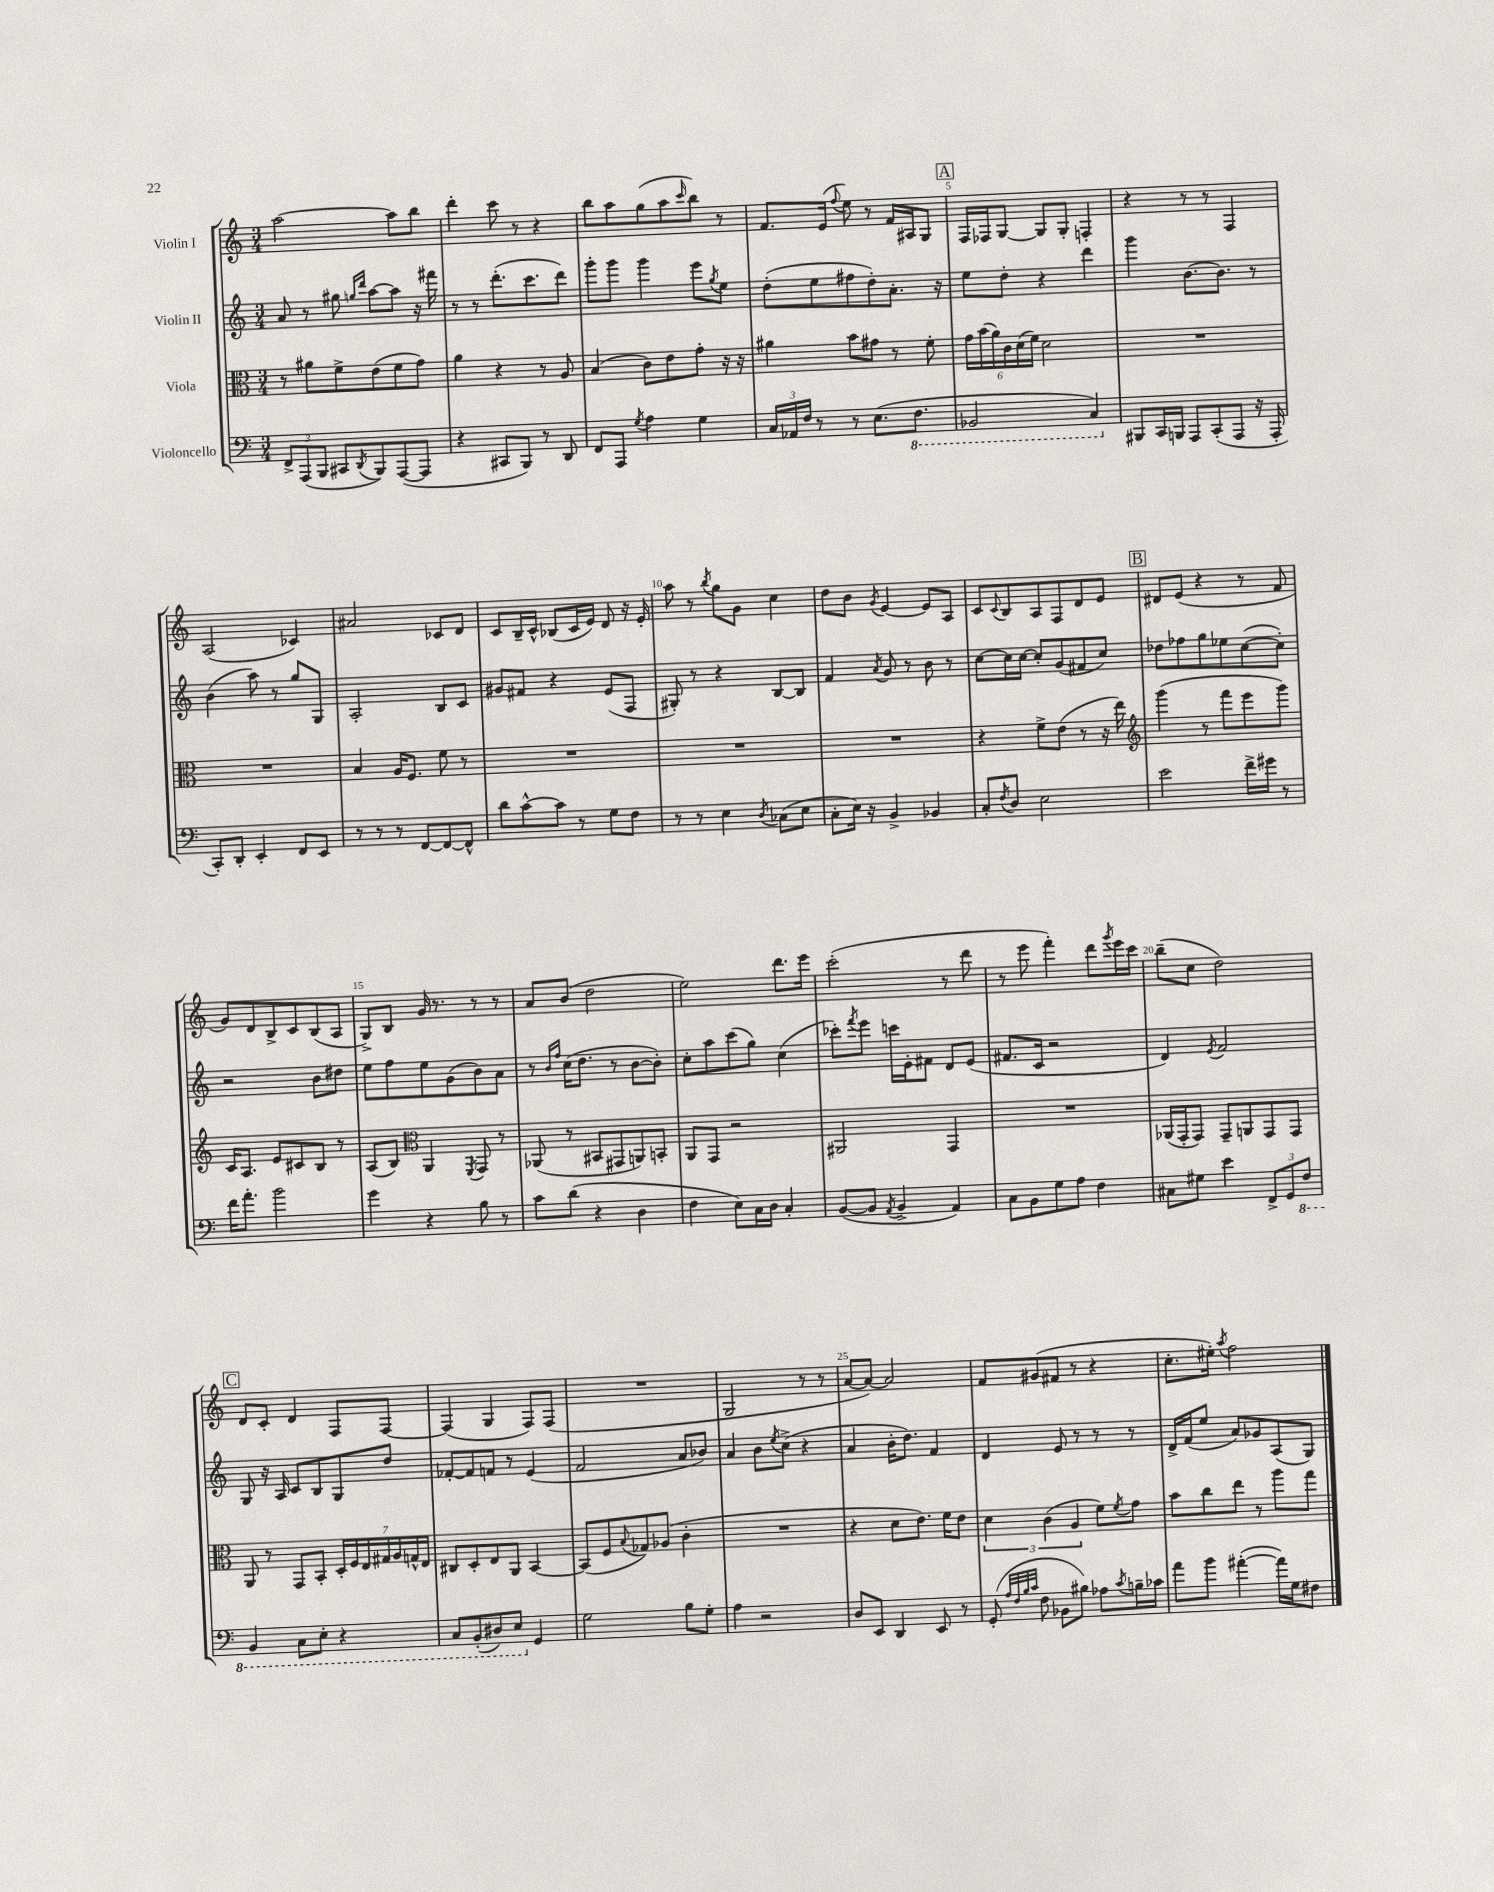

**kern	**kern	**kern	**kern
*staff4	*staff3	*staff2	*staff1
*clefF4	*clefC3	*clefG2	*clefG2
*k[]	*k[]	*k[]	*k[]
*M3/4	*M3/4	*M3/4	*M3/4
12FF^/L	8r	8a/	[2aa\
(12AAA/	.	.	.
.	8a#\L	8r	.
12BBB/J	.	.	.
8CC#/L	8f^\	8gg#\	.
.	.	16qqgg/LL	.
8qDD/	.	16qqddd/JJ	.
8BBB/)	(8e\	[8aa\L	.
([8AAA/	8f\	8aa\]J	8aa\]L
8AAA/]J	8g\J)	16r	8bb\J
.	.	16fff#\	.
=	=	=	=
4r	4a\	8r	4ddd'\
.	.	8r	.
8CC#/L	4r	(8.ddd'\L	8ccc\
8BBB/J)	.	.	8r
.	.	8.ccc\	.
8r	8r	.	4r
8DD/	8A/	8ddd\J)	.
=	=	=	=
8FF/L	(4B/	8ggg'\L	8bb\L
8AAA/J	.	8ggg\J	8aa\
8qG/	.	.	.
4A\	8c\L)	4ggg\	(8gg\
.	8e\	.	8aa\
.	.	.	16qqccc/
4G\	8g'\J	8eee\L	8bb\J)
.	.	8qgg/	.
.	16r	8ee\J	8r
.	16r	.	.
=	=	=	=
24C/LL	4a#\	(8dd'\L	8.f/L
24AA-/	.	.	.
24F/JJ	.	.	.
8r	.	8ee\	.
.	.	.	(16e/Jk
.	.	.	8qqff/
8r	8b\L	8ff#\	8ee\)
(8.E\L	8g#\J	8dd'\)	8r
.	8r	8.a'\J	16f/LL
8.FF\J	.	.	16A#/J
.	8f'\	.	8G/J
.	.	16r	.
=	=	=	=
2BBB-/	24g\LL	8ee\L	16F/LL
.	(24b\	.	.
.	.	.	16F-/J
.	24a\)	.	.
.	24c\	8dd'\J	[8G/J
.	(24d\	.	.
.	24f\JJ)	.	.
.	2d\	4r	8G/]L
.	.	.	8G'/J
4CC/)	.	4ddd\	4F'/
=	=	=	=
8BBB#/L	2.r	4ggg\	4r
16CC/L	.	.	.
16BBB/JJ	.	.	.
8AAA/L	.	[8.b\L	8r
(8CC'/	.	.	8r
.	.	8.b\]J	.
8AAA/J	.	.	4F/
16r	.	8r	.
16AAA'/	.	.	.
=	=	=	=
8CC'/L)	2.r	(4b\	(2A/
8DD'/J	.	.	.
4EE'/	.	8aa\)	.
.	.	8r	.
8FF/L	.	8gg/L	4c-/)
8EE/J	.	8G/J	.
=	=	=	=
8r	4B/	2A'/	2a#/
8r	.	.	.
8r	16A/LK	.	.
.	8.F/J	.	.
[8FF/L	.	.	.
8FF/_	8f\	8B/L	8c-/L
8FF^^/]J	8r	8c/J	8d/J
=	=	=	=
8d\L	2.r	8g#/L	8c/L
[8c^^\	.	8f#/J	16B~/L
.	.	.	16c^^/JJ
8c\]J	.	4r	(8B-/L
8r	.	.	16c/L
.	.	.	16e/JJ)
8G\L	.	(8e/L	8d/
8F\J	.	8F/J	16r
.	.	.	16e'/
=	=	=	=
8r	2.r	8G#'/)	8aa\
8r	.	8r	8r
.	.	.	8qbb/
4E\	.	4r	8gg\L
.	.	.	8g\J
8qD/	.	.	.
(8C-\L	.	[8B/L	4cc\
8E\J	.	8B/]J	.
=	=	=	=
8C'\L	2.r	4f/	8dd\L
16E\Jk)	.	.	8b\J
16r	.	.	.
.	.	8qa/	8qg/
4BB^/	.	8g/	[4e/
.	.	8r	.
4BB-/	.	8b\	8e/]L
.	.	8r	8A/J
=	=	=	=
8C'/L	4r	[8cc\L	8c/L
8qF/	.	.	8qqc/
8D/J	.	16cc\]L	8B/
.	.	[16cc\JJ	.
2E\	8f^\L	8cc'/]L	8A/
.	(8e\J	(8g/	8F/
.	8r	8f#/	8d/
.	16r	8cc/J)	8e/J
.	16ee\)	.	.
=	=	=	=
*	*clefG2	*	*
2e\	(4ggg\	8dd-\L	8d#/L
.	.	8ff-\	(8e/J
.	8r	8gg\	4r
.	8fff\L	8ee-\	.
16f^\LL	8eee\	([8cc\	8r
16g#\JJ	.	.	.
8r	8ggg\J)	8cc'\]J)	8f/
=	=	=	=
16f\LK	16c/LK	2r	8g/L)
8.a'\J	8.A/J	.	.
.	.	.	8d/
2b\	8e/L	.	8B^/
.	8c#/	.	8c/
.	8B/J	8b\L	(8B/
.	8r	8dd#\J	8A/J
=	=	=	=
4g\	(8A/L	8ee\L	8G^/L)
.	8B/J)	8ff\	8B/J
*	*clefC3	*	*
4r	4AA/	8ee\	16g/
.	.	.	8.r
.	.	(8g\	.
.	8qFF/	.	.
8B\	8GG/	8b\)	8r
8r	8r	8a\J	8r
=	=	=	=
8c\L	(8AA-/	8r	8a/L
.	.	16qqb/LL	.
.	.	16qqff/JJ	.
(8d\J	8r	(16cc\LK	(8b/J
.	.	8.dd\J	.
4r	8BB#/L	.	2dd\
.	8GG#/	8r	.
4D\	8AA/)	[8b\L	.
.	8BB'/J	8b'\]J)	.
=	=	=	=
4F\	8AA/L	8cc'\L	2ee\)
.	8GG/J	8aa\	.
8E\L)	2r	(8ccc\	.
16C\L	.	8gg\J)	.
16D\JJ	.	.	.
4C'/	.	(4cc\	8.ddd\L
.	.	.	16eee\Jk
=	=	=	=
([8BB/L	2AA#/	8ccc-'\L)	(2ccc'\
.	.	8qfff/	.
8BB/]J	.	8eee\J	.
8qAA/	.	.	.
4BB^/	.	16ccc\LL	.
.	.	16e'\J	.
.	.	8f#\J	.
4AA/)	4GG/	8d/L	8r
.	.	(8e/J	8ddd\
=	=	=	=
8C\L	2.r	8.f#/L	8r
8BB\	.	.	8eee\
.	.	16c/Jk	.
8G\	.	2r	4fff'\)
8A\J	.	.	.
4F\	.	.	8ddd\L
.	.	.	8qggg/
.	.	.	16eee\L
.	.	.	16ccc\JJ
=	=	=	=
8C#\L	(16AA-/LL	4d/)	(8bb~\L
.	16GG'/J	.	.
8G#\J	8GG/J)	.	8cc\J
.	.	8qe/	.
4e\	8GG~/L	2f/	2dd\)
.	8AA/	.	.
12FF^/L	8GG/	.	.
12GG/	.	.	.
.	8GG/J	.	.
12FF/J	.	.	.
=	=	=	=
4BBB/	8AA/	8G/	8d/L
.	8r	16r	8c'/J
.	.	16A/	.
8CC\L	8GG/L	8c/L	4d/
8EE'\J	8BB'/J	8B/	.
4r	28D'/LL	8G/	8F/L
.	28F/	.	.
.	28E/	.	.
.	28G#/	.	.
.	.	8dd/J	[8F/J
.	28A/	.	.
.	28G^^/	.	.
.	28E/JJ	.	.
=	=	=	=
8CC/L	8C#/L	[8f-'/L	(4F/]
(8BBB'/	8D'/	8f-/]	.
8DD#/)	8E/	8f/J	4G/
8EE/J	8AA/J	8r	.
4GG/	[4BB/	(4e/	8F/L)
.	.	.	(8F/J
=	=	=	=
2G\	(8BB/]L	2f/	2.r
.	8F/	.	.
.	8qqB/	.	.
.	8G-/)	.	.
.	(8A-/J	.	.
8B\L	4c'\	8a/L	.
8G'\J	.	8b-/J)	.
=	=	=	=
4A\	2.r	4a/	2G/
2r	.	8b\L	.
.	.	8qee/	.
.	.	(8cc^\J	.
.	.	4r	8r
.	.	.	8r
=	=	=	=
8D/L	4r	4a/	[8a/L
8EE/J	.	.	8a/_J)
4DD/	8d\L	16b'\LK	2a/]
.	.	8.dd\J)	.
.	8.e\J)	.	.
8EE/	.	4f/	.
.	16f\LK	.	.
8r	8e\J	.	.
=	=	=	=
(8GG'/	6d\	4d/	8f/L
32qqA/LLL	.	.	.
32qqF/	.	.	.
32qqB/	.	.	.
32qqc/JJJ	.	.	.
8F\	.	.	(8g#/
.	(6c\	.	.
8BB-\L	.	8e/	8f#/J
.	6A/	.	.
8B#\J)	.	8r	8r
8A-\L	8f\L)	8r	4r
8qc/	8qf/	.	.
16B~\L	8g\J	8r	.
16c-\JJ	.	.	.
=	=	=	=
8a\L	8b\L	16d^/LL	8.cc'\L
.	.	(16f/J	.
8b\J	8cc\	8ee/J	.
.	.	.	16ee#'\Jk)
.	.	.	8qaa/
([4a#'\	8ee\J	8a/L)	2ff\
.	8r	8g-/	.
16a#\]LL)	8aa\L	(8A/	.
16G\J	.	.	.
8F#\J	8gg\J	8G/J)	.
==	==	==	==
*-	*-	*-	*-
